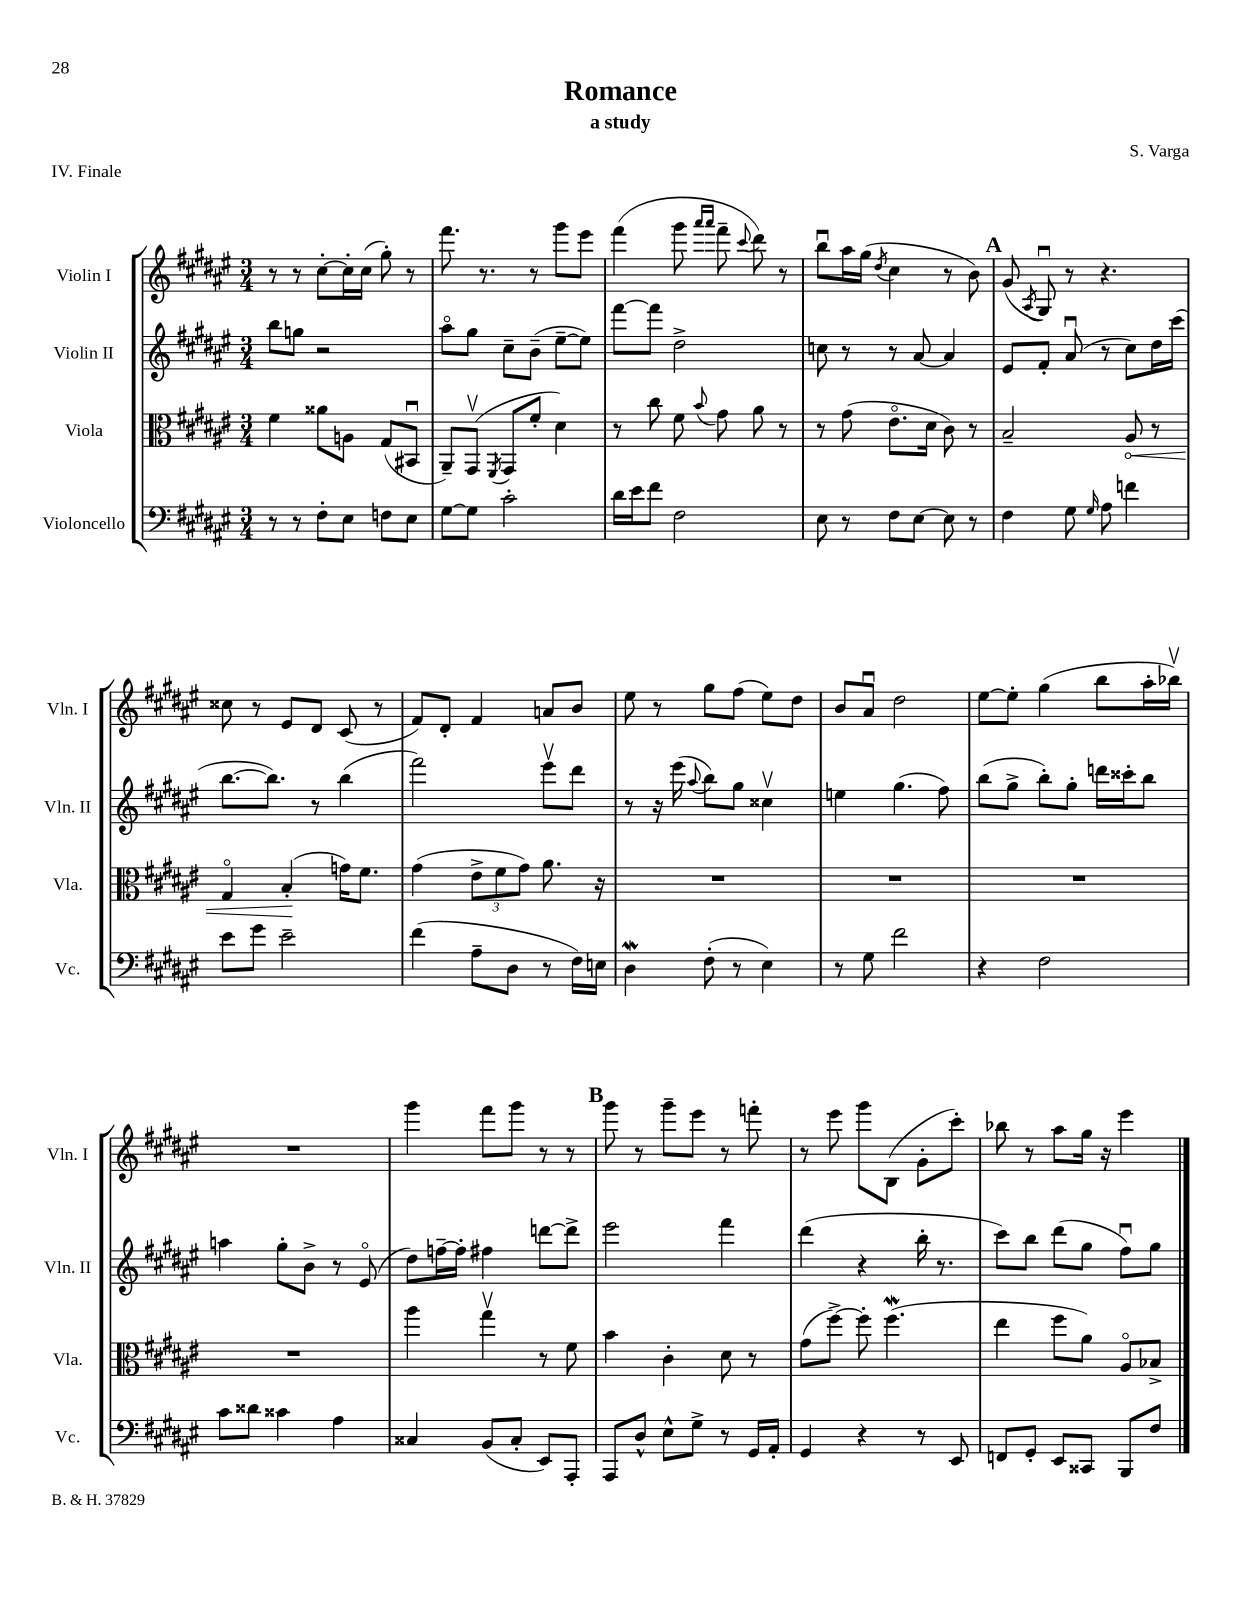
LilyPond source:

\header { title = "Romance" composer = "S. Varga" subtitle = "a study" piece = "IV. Finale" }
<<
\new StaffGroup <<
\new Staff = "s0" \with { instrumentName = "Violin I" shortInstrumentName = "Vln. I" } {
    \clef treble \key fis \major \numericTimeSignature \time 3/4
    \autoBeamOff r8 r8 cis''8[~-. cis''16-. cis''16]( gis''8-.) r8 |
    fis'''8. r8. r8 gis'''8[ eis'''8] |
    fis'''4( gis'''8 \grace { ais'''16[ ais'''16] } fis'''8-- \appoggiatura { cis'''8 } dis'''8) r8 |
    b''8[\downbow ais''16 gis''16]( \acciaccatura { dis''8 } cis''4 r8 b'8) |
    \mark \markup { \bold "A" } gis'8( \acciaccatura { ais8 } gis8\downbow) r8 r4. |
    cisis''8 r8 eis'8[ dis'8] cis'8( r8 |
    fis'8[) dis'8]-. fis'4 a'8[ b'8] |
    eis''8 r8 gis''8[ fis''8]( eis''8[) dis''8] |
    b'8[ ais'8]\downbow dis''2 |
    eis''8[~ eis''8]-. gis''4( b''8[ ais''16-. bes''16]\upbow) |
    R2. |
    gis'''4 fis'''8[ gis'''8] r8 r8 |
    \mark \markup { \bold "B" } gis'''8 r8 gis'''8[-- eis'''8] r8 f'''8-. |
    r8 eis'''8 gis'''8[ b8]( gis'8[-. cis'''8]-.) |
    bes''8 r8 ais''8[ gis''16] r16 eis'''4 \bar "|." |
}
\new Staff = "s1" \with { instrumentName = "Violin II" shortInstrumentName = "Vln. II" } {
    \clef treble \key fis \major \numericTimeSignature \time 3/4
    \autoBeamOff b''8[ g''8] r2 |
    ais''8[\flageolet gis''8] cis''8[-- b'8]--( eis''8[~-- eis''8]) |
    fis'''8[~ fis'''8] dis''2-> |
    c''8 r8 r8 ais'8~ ais'4 |
    \mark \markup { \bold "A" } eis'8[ fis'8]-. ais'8\downbow( r8 cis''8[) dis''16 cis'''16]( |
    b''8.[~ b''8.]) r8 b''4( |
    fis'''2) eis'''8[\upbow dis'''8] |
    r8 r16 eis'''16( \appoggiatura { ais''8 } b''8[) gis''8] cisis''4\upbow |
    e''4 gis''4.( fis''8) |
    b''8[( gis''8]-> b''8[-.) gis''8]-. d'''16[ cisis'''16-. b''8] |
    a''4 gis''8[-. b'8]-> r8 eis'8\flageolet( |
    dis''8[) f''16~-- f''16]-. fis''4 d'''8[~ d'''8]-> |
    \mark \markup { \bold "B" } eis'''2 fis'''4 |
    dis'''4( r4 b''16-. r8. |
    cis'''8[) b''8] dis'''8[( gis''8] fis''8[\downbow) gis''8] \bar "|." |
}
\new Staff = "s2" \with { instrumentName = "Viola" shortInstrumentName = "Vla." } {
    \clef alto \key fis \major \numericTimeSignature \time 3/4
    \autoBeamOff fis'4 aisis'8[ a8] gis8[( bis,8]\downbow |
    ais,8[--) gis,8]\upbow( \acciaccatura { fis,8 } gis,8[ fis'8]-. dis'4) |
    r8 cis''8 fis'8 \appoggiatura { b'8 } gis'8 ais'8 r8 |
    r8 gis'8( eis'8.[\flageolet dis'16] cis'8) r8 |
    \mark \markup { \bold "A" } b2-- \once \override Hairpin.circled-tip = ##t ais8\< r8 |
    gis4\flageolet b4-.\!( g'16[) fis'8.] |
    gis'4( \tuplet 3/2 { eis'8[-> fis'8 gis'8]) } ais'8. r16 |
    R2. |
    R2. |
    R2. |
    R2. |
    ais''4 gis''4\upbow r8 fis'8 |
    \mark \markup { \bold "B" } b'4 cis'4-. dis'8 r8 |
    gis'8[( fis''8]~->) fis''8-. fis''4.\mordent( |
    eis''4 fis''8[ ais'8]) ais8[\flageolet bes8]-> \bar "|." |
}
\new Staff = "s3" \with { instrumentName = "Violoncello" shortInstrumentName = "Vc." } {
    \clef bass \key fis \major \numericTimeSignature \time 3/4
    \autoBeamOff r8 r8 fis8[-. eis8] f8[ eis8] |
    gis8[~ gis8] cis'2-. |
    dis'16[ eis'16 fis'8] fis2 |
    eis8 r8 fis8[ eis8]~ eis8 r8 |
    \mark \markup { \bold "A" } fis4 gis8 \grace { gis16 } ais8 f'4 |
    eis'8[ gis'8] eis'2-- |
    fis'4( ais8[-- dis8] r8 fis16[) e16] |
    dis4\mordent fis8-.( r8 eis4) |
    r8 gis8 fis'2 |
    r4 fis2 |
    cis'8[ disis'8] cisis'4 ais4 |
    cisis4 b,8[( cisis8]-. eis,8[) ais,,8]-. |
    \mark \markup { \bold "B" } ais,,8[ dis8]-^ eis8[-^ gis8]-> r8 gis,16[ ais,16]-. |
    gis,4 r4 r8 eis,8 |
    f,8[ gis,8]-. eis,8[ cisis,8] b,,8[ fis8] \bar "|." |
}
>>
>>
\layout { \context { \Score \remove "Bar_number_engraver" } }
